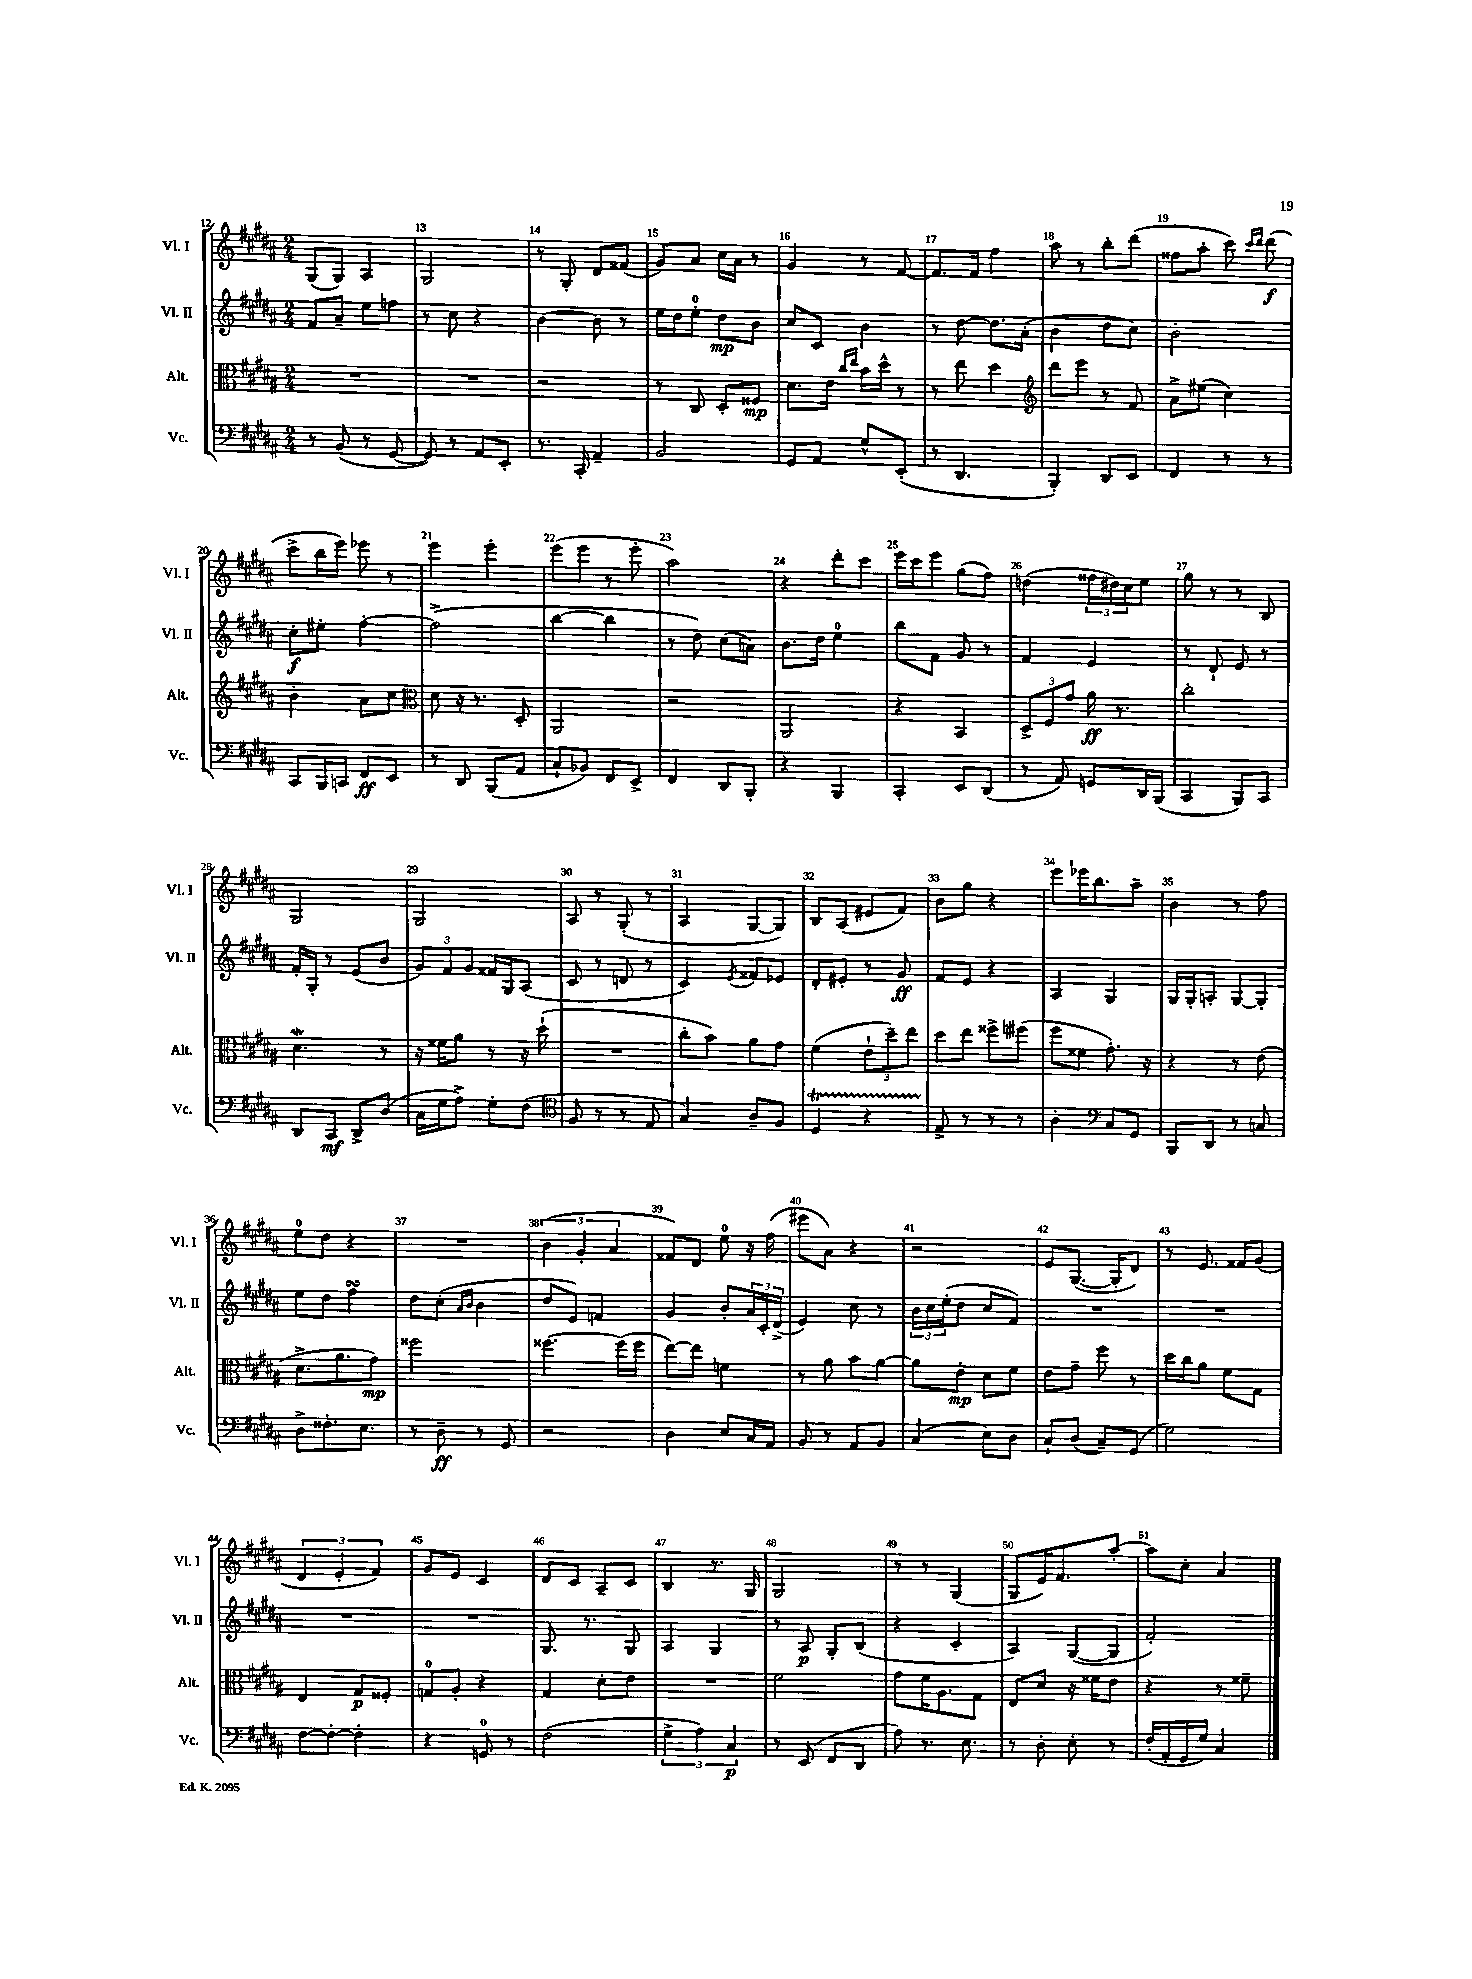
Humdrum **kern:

**kern	**kern	**kern	**kern
*staff4	*staff3	*staff2	*staff1
*clefF4	*clefC3	*clefG2	*clefG2
*k[f#c#g#d#a#]	*k[f#c#g#d#a#]	*k[f#c#g#d#a#]	*k[f#c#g#d#a#]
*M2/4	*M2/4	*M2/4	*M2/4
8r	2r	8f#	(8G#
(8BB	.	8a#~	8G#)
8r	.	8ee	4A#
[8GG#	.	8ff	.
=	=	=	=
8GG#])	2r	8r	2G#
8r	.	8cc#	.
8AA#	.	4r	.
8EE'	.	.	.
=	=	=	=
8.r	2r	[4b	8r
.	.	.	8G#'
16CC#'	.	.	.
4AA#~	.	8b]	8d#
.	.	8r	(8f##
=	=	=	=
2BB	8r	16ee	8g#)
.	.	16dd#	.
.	8C#	8ee'	8a#
.	8D#'	8dd#	16cc#
.	.	.	16a#
.	8F##	8b	8r
=	=	=	=
8GG#	8.d#	8cc#	4g#
8AA#	.	8c#	.
.	16e	.	.
.	16qqcc#	.	.
.	16qqee	.	.
8G#^^	16b	4b	8r
.	16dd#^^	.	.
(8EE'	8r	.	[8f#
=	=	=	=
8r	8r	8r	8.f#]
4.DD#	8ee	[8dd#	.
.	.	.	16f#
.	4dd#	8.dd#]	4ff#
.	.	(16a#'	.
=	=	=	=
*	*clefG2	*	*
4BBB')	8ddd#	4b	8aa#
.	8eee	.	8r
8DD#	8r	8dd#	8bb'
8EE	8f#	8cc#)	(8ddd#
=	=	=	=
4FF#	8a#^	2b'	8ff##
.	(8ee#	.	8aa#'
8r	4cc#)	.	8ccc#)
.	.	.	16qqccc#
.	.	.	16qqddd#
8r	.	.	(8ddd#
=	=	=	=
8CC#	4b'	8cc#'	8ccc#^
16BBB	.	8ee#'	16bb
16CC	.	.	16eee)
8FF#	8a#	[4ff#'	8eee-
8EE	8cc#	.	8r
=	=	=	=
*	*clefC3	*	*
8r	8d#	(2ff#^]	4eee
8DD#	16r	.	.
.	8.r	.	.
(8BBB	.	.	4eee'
8AA#	8D#'	.	.
=	=	=	=
8C#`	2AA#	[4bb	(8eee
8BB-)	.	.	8eee
8FF#	.	4bb]	8r
8EE^	.	.	8eee'
=	=	=	=
4FF#	2r	8r	2aa#)
.	.	8dd#)	.
8DD#	.	(8cc#	.
8BBB'	.	8a)	.
=	=	=	=
4r	2AA#	8.b	4r
.	.	16dd#	.
4BBB	.	4ee	8ddd#'
.	.	.	8ccc#
=	=	=	=
4CC#'	4r	8bb	16eee
.	.	.	16ccc#
.	.	8f#	8eee
8EE	4BB	8g#	(8gg#
(8DD#	.	8r	8ff#)
=	=	=	=
8r	12D#^	4f#	(4dd
.	12F#	.	.
8AA#)	.	.	.
.	12g#	.	.
8GG	16a#	4e	24ff##
.	.	.	24dd#)
.	8.r	.	.
.	.	.	24cc#
16DD#	.	.	8ee
(16BBB	.	.	.
=	=	=	=
4CC#	2cc#'	8r	8gg#
.	.	8d#`	8r
8BBB)	.	8e	8r
8CC#	.	8r	8B
=	=	=	=
8DD#	4.d#	16f#'	2G#
.	.	16G#'	.
8CC#	.	8r	.
8DD#^	.	(8e	.
(8D#	8r	8b	.
=	=	=	=
16C#	16r	12g#)	2G#
16G#	16f##	.	.
.	.	12f#	.
8A#^)	8a#	.	.
.	.	12g#	.
8G#'	8r	16f##	.
.	.	16G#	.
(8F#	16r	(8A#	.
.	(16dd#`	.	.
=	=	=	=
*clefC4	*	*	*
8F#	2r	8c#	8A#
8r	.	8r	8r
8r	.	8d	(8G#'
8E	.	8r	8r
=	=	=	=
4G#)	8cc#'	4c#)	4A#
.	8b)	.	.
.	.	8qe	.
8A#~	8a#	8f##	[8G#
8F#	8g#	8e-	8G#])
=	=	=	=
4D#	(4f#	8d#'	8B
.	.	8e#'	(8A#
4r	12e`	8r	8e#
.	12dd#~)	.	.
.	.	8g#	8f#)
.	12ee	.	.
=	=	=	=
8E^	8dd#	8f#	8b
8r	8ee	8e	8gg#
8r	8ff##^	4r	4r
8r	(8ff#	.	.
=	=	=	=
4A#'	8ff#	4A#	8eee
.	8f##	.	16eee-
.	.	.	8.bb
*clefF4	*	*	*
8C#	8.g#')	4G#	.
8GG#	.	.	8aa#~
.	16r	.	.
=	=	=	=
8BBB	4r	16G#	4b
.	.	16G#'	.
8DD#	.	8A'	.
8r	8r	[8G#	8r
8C	(8e	8G#']	8ff#
=	=	=	=
8D#^	8.d#^	8ee	8ee
8.F##'	.	8dd#	8dd#
.	8.a#	.	.
.	.	4ff#	4r
8.E	.	.	.
.	8g#)	.	.
=	=	=	=
8r	2ff##	8dd#	2r
8D#~	.	(8cc#'	.
.	.	16qqa#	.
.	.	16qqb	.
8r	.	4b	.
8GG#	.	.	.
=	=	=	=
2r	[4.ff##	8dd#	(6b
.	.	8e)	.
.	.	.	6g#'
.	.	4f	.
.	.	.	6a#
.	(16ff##]	.	.
.	16ff##	.	.
=	=	=	=
4D#	[8ee)	4g#	8f##)
.	8ee]	.	8d#
8E	4f	8b'	8ee
16C#	.	24a#	16r
.	.	24c#'	.
16AA#	.	.	(16ff#
.	.	(24d#^	.
=	=	=	=
8BB	8r	4e)	8eee#
8r	8a#	.	8a#)
8AA#	8b	8cc#	4r
8BB	[8a#	8r	.
=	=	=	=
(4C#	8a#]	24b	2r
.	.	24cc#	.
.	.	(24ee'	.
.	8e'	8dd#	.
8E)	8d#	8cc#	.
8D#	8f#	8f#)	.
=	=	=	=
8C#`	8e	2r	8e
(8D#	8g#~	.	([8.G#
8C#~)	8ff#	.	.
.	.	.	16G#']
(8GG#	8r	.	8d#)
=	=	=	=
2G#)	16dd#	2r	8r
.	16cc#	.	.
.	8a#	.	8.e
.	8f#	.	.
.	.	.	16f##
.	8G#	.	(8g#
=	=	=	=
[8F#	4E	2r	6d#
8F#'_	.	.	.
.	.	.	6e'
4F#']	8G#	.	.
.	.	.	6f#)
.	8F##'	.	.
=	=	=	=
4r	8G	2r	8g#
.	8A#'	.	8e
8GG	4r	.	4c#
8r	.	.	.
=	=	=	=
(2F#	4G#	8.G#	8d#
.	.	.	8c#
.	.	8.r	.
.	8d#'	.	8A#~
.	8e	8G#	8c#
=	=	=	=
6G#^	2r	4A#	4B
6A#)	.	.	.
.	.	4G#	8.r
6C#	.	.	.
.	.	.	16G#
=	=	=	=
8r	2f#	8r	2G#
(8EE	.	8A#	.
8FF#	.	8G#'	.
8DD#	.	(8B	.
=	=	=	=
8A#)	8g#	4r	8r
8.r	16f#	.	8r
.	8.A#	.	.
.	.	4c#'	(4G#
8.E	.	.	.
.	8G#	.	.
=	=	=	=
8r	8E	4A#)	8G#
8D#'	8d#	.	16e)
.	.	.	8.f#
8E'	16r	([8G#	.
.	16f##	.	.
8r	8e	8G#]	[8aa#'
=	=	=	=
(16F#'	4r	2f#')	8aa#]
16AA#'	.	.	.
16GG#	.	.	8cc#'
16G#)	.	.	.
4C#	8r	.	4a#
.	8f##~	.	.
==	==	==	==
*-	*-	*-	*-
